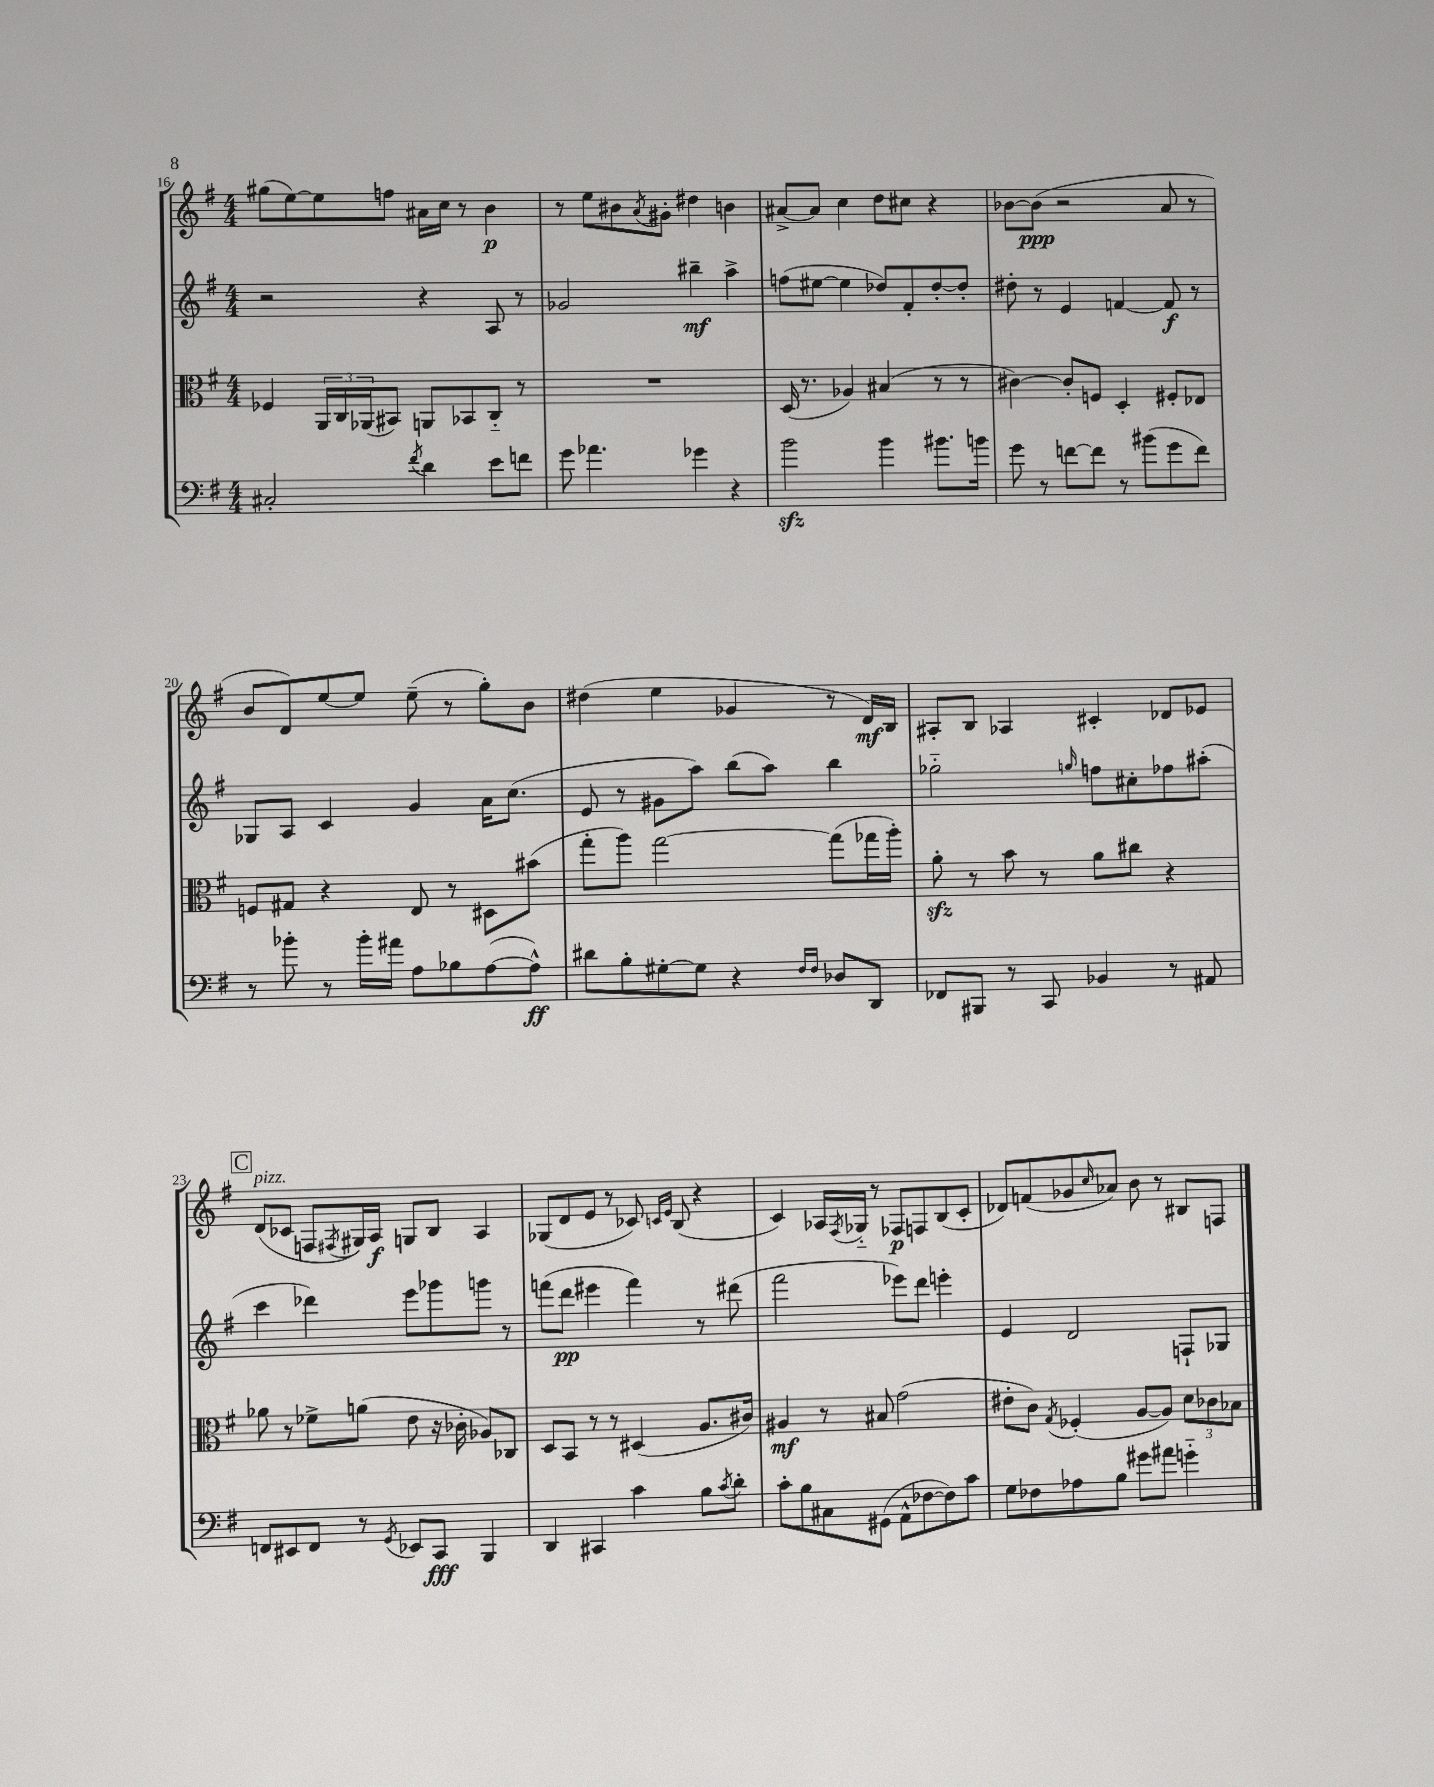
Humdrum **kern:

**kern	**kern	**kern	**kern
*staff4	*staff3	*staff2	*staff1
*clefF4	*clefC3	*clefG2	*clefG2
*k[f#]	*k[f#]	*k[f#]	*k[f#]
*M4/4	*M4/4	*M4/4	*M4/4
2C#'/	4F-/	2r	(8gg#\L
.	.	.	[8ee\)
.	24AA/LL	.	8ee\]
.	24C/	.	.
.	(24AA-/J	.	.
.	8BB#/J)	.	8ff\J
8qf#/	.	.	.
4d\	8AA/L	4r	16a#\LL
.	.	.	16cc\JJ
.	8BB-/	.	8r
8e\L	8C'~/J	8A/	4b\
8f\J	8r	8r	.
=	=	=	=
8g\	1r	2g-/	8r
4.a-\	.	.	8ee\L
.	.	.	8b#\
.	.	.	8qa/
.	.	.	8g#'\J
4g-\	.	4bb#~\	4dd#\
4r	.	4aa^\	4b\
=	=	=	=
2b\	(16D/	(8ff\L	[8a#^/L
.	8.r	.	.
.	.	[8ee#\J	8a#/]J
.	4A-/)	4ee#\]	4cc\
4b\	(4B#/	8dd-/L)	8dd\L
.	.	8f#'/	8cc#\J
8.b#\L	8r	[8dd-'/	4r
.	8r	8dd-'/]J	.
16b\Jk	.	.	.
=	=	=	=
8g\	[4c#\)	8dd#'\	[8b-\L
8r	.	8r	(8b-\]J
[8f\L	8c#'/]L	4e/	2r
8f\]J	8F/J	.	.
8r	4D'/	[4f/	.
(8b#\L	.	.	.
8g\	8F#'/L	8f/]	8a/
8f\J)	8E-/J	8r	8r
=	=	=	=
8r	8F/L	8G-/L	8b/L
8b-'\	8G#/J	8A/J	8d/)
8r	4r	4c/	[8ee/
16b-'\LL	.	.	8ee/]J
16a#\JJ	.	.	.
8A\L	8E/	4g/	(8ee~\
8B-\	8r	.	8r
([8A\	8D#\L	16a\LK	8gg'\L)
.	.	(8.cc\J	.
8A^^\]J)	(8b#\J	.	8b\J
=	=	=	=
8d#\L	8gg'\L	8e/	(4dd#\
8B'\	8aa\J)	8r	.
[8G#'\	[2gg\	8g#\L	4ee\
8G#\]J	.	8aa\J)	.
4r	.	(8bb\L	4g-/
.	.	8aa\J)	.
16qqF#/LL	.	.	.
16qqF#/JJ	.	.	.
8D-/L	(8gg\]L	4bb\	8r
8DD/J	16gg-\L	.	16d/LL)
.	16aa'\JJ)	.	16B/JJ
=	=	=	=
8FF-/L	8a'\	2gg-'~\	8A#'/L
8BBB#/J	8r	.	8B/J
8r	8b\	.	4A-/
8CC/	8r	.	.
.	.	16qqgg/	.
4BB-/	8a\L	8ff\L	4c#'/
.	8cc#\J	8cc#'\	.
8r	4r	8ff-\	8d-/L
8AA#/	.	(8aa#'\J	8e-/J
=	=	=	=
8FF/L	8a-\	4ccc\	(8d/L
8EE#/	8r	.	8c-/J
8FF/J	8f-^\L	4ddd-\)	8F/L
.	.	.	8qF#/
8r	(8a\J	.	16G#/L)
.	.	.	16A/JJ
8qGG/	.	.	.
8EE-/L	8e\	8eee\L	8G/L
8CC/J	16r	8ggg-\	8B/J
.	16c-'\	.	.
4BBB/	8A-/L)	8ggg\J	4A/
.	8C-/J	8r	.
=	=	=	=
4DD/	8D/L	(8fff\L	(8G-/L
.	8BB/J	8ddd\J	8d/
4CC#/	8r	4eee#\	8e/J
.	8r	.	8r
4c\	(4D#/	4fff\)	8c-/)
.	.	.	16qqc/LL
.	.	.	16qqe/JJ
.	.	.	(8B/
8B\L	8.A/L	8r	4r
8qc/	.	.	.
8d'\J	.	(8ddd#\	.
.	16c#/Jk)	.	.
=	=	=	=
8c'\L	4A#/	2fff#\	4c/)
8B\	.	.	.
8C#\	8r	.	16A-/LL
.	.	.	8qF#/
.	.	.	16G-'~/JJ
(8GG#\J	8B#/	.	8r
8AA^^\L	(2g\	8eee-\L)	8F-/L
[8F-\	.	8ddd\J	8F/
8F-\])	.	4eee'\	(8B/
8c\J	.	.	8c'/J
=	=	=	=
8G\L	8e#'\L	4e/	8d-/L)
8F-\	8c\J)	.	(8f/
.	8qG/	.	.
8A-\	(4F-'/	2d/	8g-/
.	.	.	16qqcc/
8B\J	.	.	8a-/J)
8g#\L	[8A/L	.	8b\
8a#\J	8A/]J)	.	8r
4g'~\	12d\L	8F`/L	8B#/L
.	12c-\	.	.
.	.	8G-/J	8F/J
.	12B-\J	.	.
==	==	==	==
*-	*-	*-	*-
